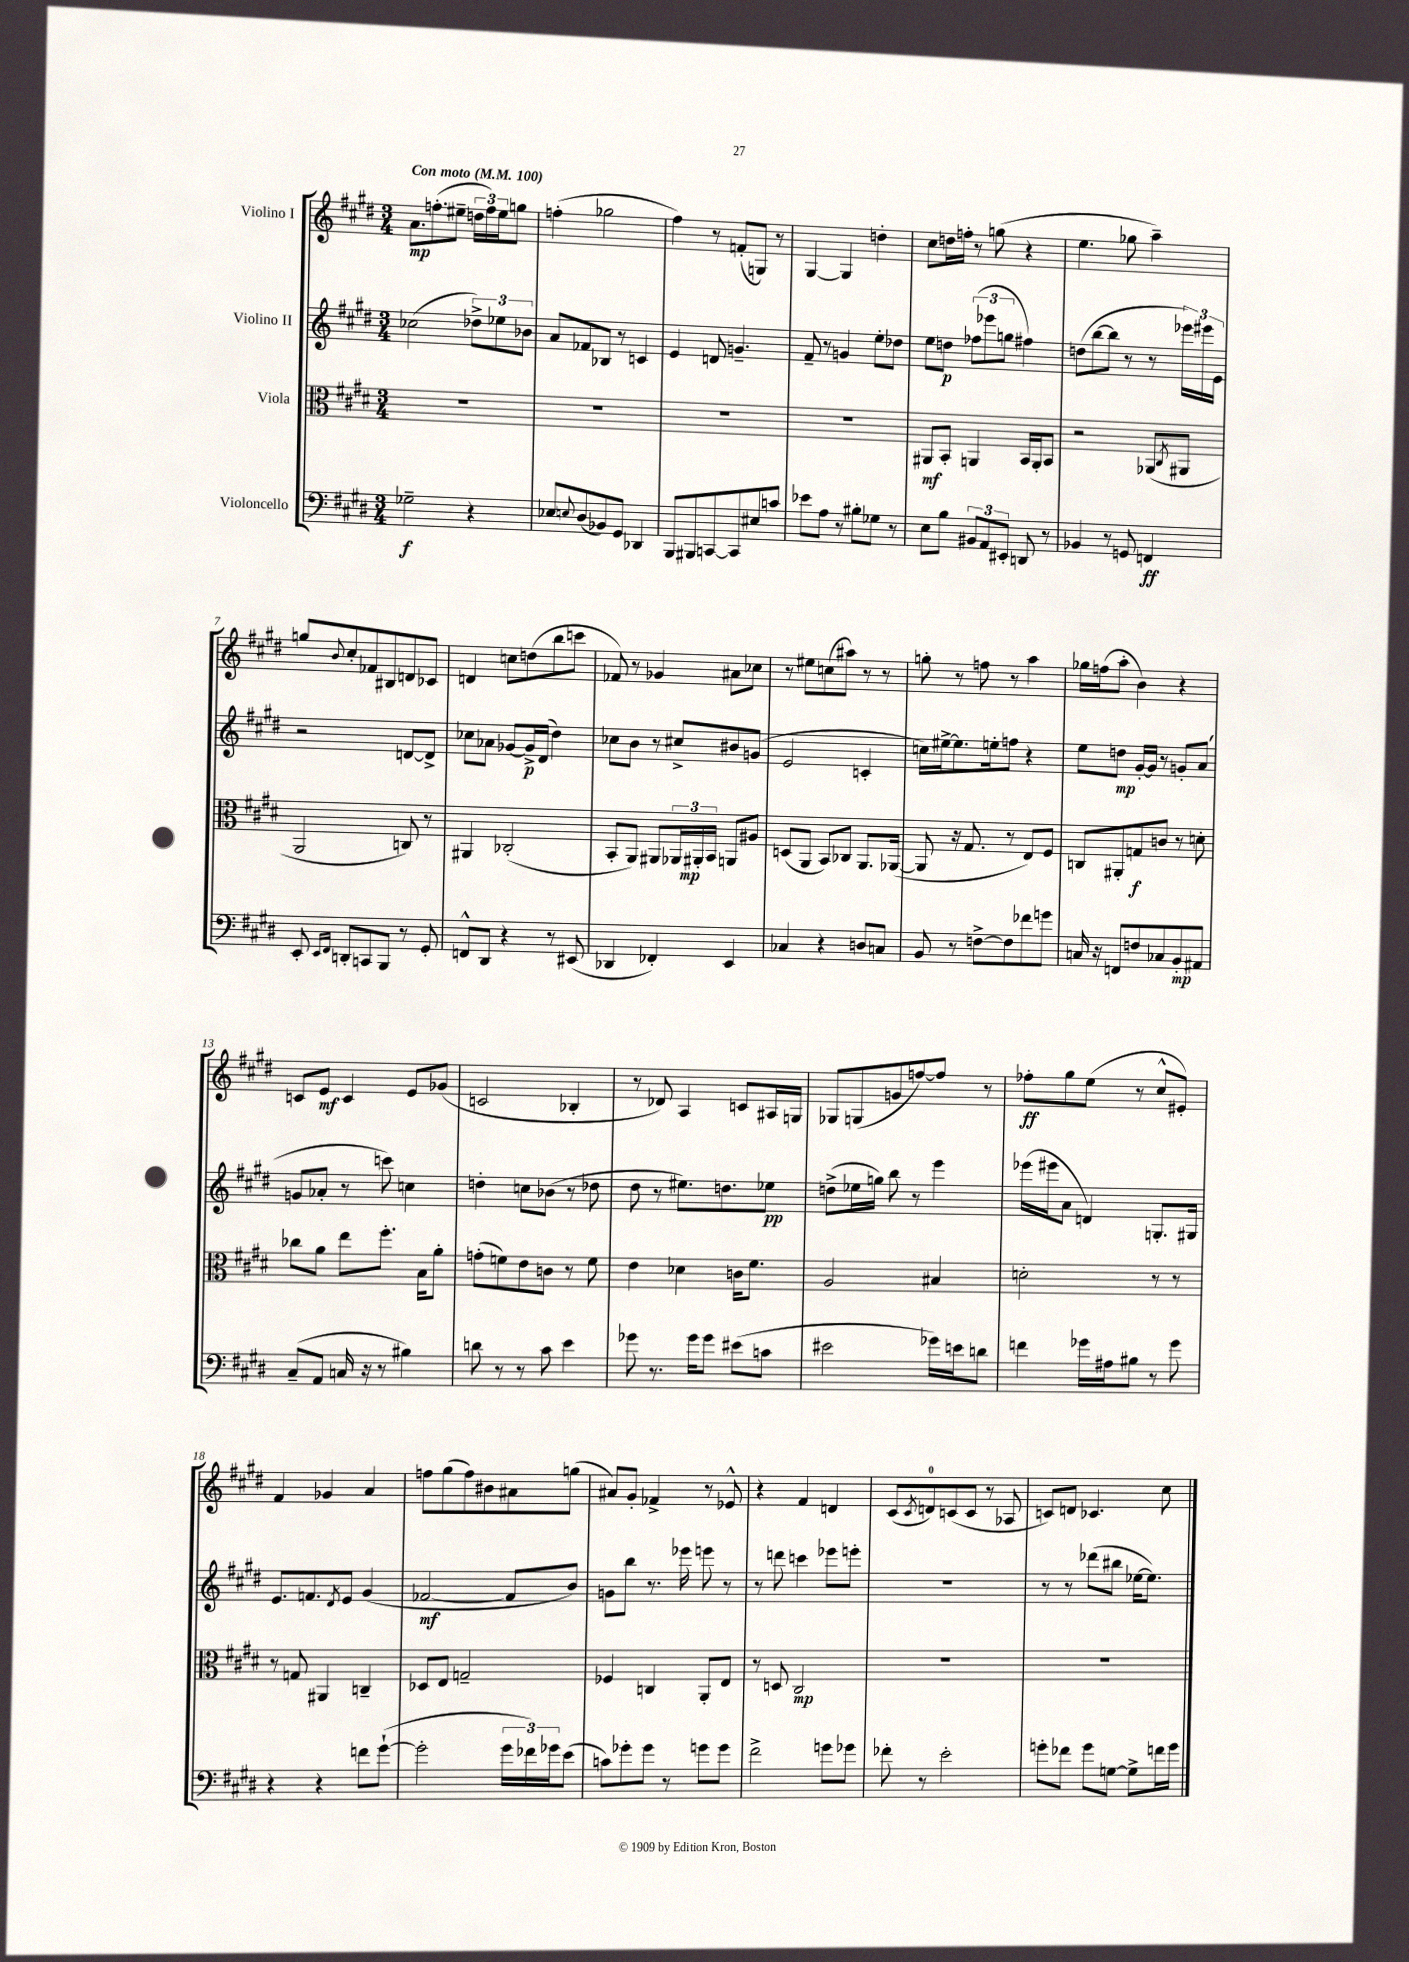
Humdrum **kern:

**kern	**kern	**kern	**kern
*staff4	*staff3	*staff2	*staff1
*clefF4	*clefC3	*clefG2	*clefG2
*k[f#c#g#d#]	*k[f#c#g#d#]	*k[f#c#g#d#]	*k[f#c#g#d#]
*M3/4	*M3/4	*M3/4	*M3/4
*MM100	*MM100	*MM100	*MM100
2G-~	2.r	(2cc-	8.a
.	.	.	(8.ff'
.	.	.	8ee#~
4r	.	12dd-^)	24dd
.	.	.	24ff)
.	.	12ee-	24ee#
.	.	.	8gg
.	.	12b-	.
=	=	=	=
8E-	2.r	8a	(4ff'
8qqE	.	.	.
(8D#	.	8f-	.
8BB-)	.	8B-	2gg-
8GG#	.	8r	.
4DD-	.	4c	.
=	=	=	=
8BBB	2.r	4e	4ff#)
8BBB#	.	.	.
[8CC	.	8d	8r
8CC]	.	4.g~	(8f'
8E#	.	.	8G)
8c	.	.	8r
=	=	=	=
8e-	2.r	8f#~	[4G#
8A	.	8r	.
8r	.	4g	4G#]
8B#'	.	.	.
8G-	.	8ee'	4dd'
8r	.	8dd-	.
=	=	=	=
8E	8AA#	8ee	8cc#
8B	8BB'	8dd	16dd
.	.	.	16ff'
12BB#	4AA	(12ff-	8r
12AA	.	12eee-	.
.	.	.	(8gg
12EE#'	.	12gg	.
8DD	16BB	4ff#)	4r
.	16AA'	.	.
8r	8BB	.	.
=	=	=	=
4BB-	2r	(8dd	4.ee
.	.	[8bb	.
8r	.	8bb]	.
8GG	.	8r	8gg-
4FF	(8AA-	8r	4aa~)
.	8qC#	.	.
.	8AA#	24eee-)	.
.	.	24eee#	.
.	.	24e	.
=	=	=	=
8EE'	2AA	2r	8gg
16qqEE	.	.	.
16qqFF#	.	.	8qqb
8DD'	.	.	8cc#'
8CC	.	.	8f-
8BBB	.	.	8B#
8r	8C)	[8d	8d
8GG#'	8r	8d^]	8c-
=	=	=	=
8FF^^	4AA#	8cc-	4d
8DD#	.	8a-	.
4r	(2C-'	[8g-	8cc
.	.	16g-^]	(8dd
.	.	(16d#	.
8r	.	4dd#)	8bb
(8EE#	.	.	8ccc
=	=	=	=
4DD-	8BB'	8cc-	8f-)
.	8AA)	8b	8r
4FF-')	8AA#	8r	4g-
.	24AA-	8cc#^	.
.	24AA#'	.	.
.	24BB	.	.
4EE	8AA	8b#	8a#
.	8A#	(8g	8cc-
=	=	=	=
4C-	(8D	2e	8r
.	8AA	.	8ee#
4r	8BB)	.	(8cc
.	8C-	.	8aa#)
8D	8.AA	4c'	8r
8C	.	.	8r
.	([16AA-	.	.
=	=	=	=
8BB	8AA-]	16cc)	8gg'
.	.	[16ee#^	.
8r	16r	8.ee#]	8r
.	8.G#	.	.
[8F^	.	.	8ff
.	.	16ee'	.
8F]	8r	8ff	8r
8f-	8E)	4r	4aa
8g	8F#	.	.
=	=	=	=
16C	8C	8ee	16gg-
16r	.	.	(16ff
8FF	8AA#'	8dd	8aa'
8F	8G	[16g#'	4b)
.	.	16g#]	.
8C-	8c	8r	.
8BB'	8r	8g'	4r
8AA#	8d'	(8a	.
=	=	=	=
(8C#~	8cc-	8g	8c
8AA	8a	8a-'	8e
16C	8ee	8r	4c
16r	.	.	.
8r	8.ff#'	8ccc)	.
4B#)	.	4cc	8e
.	16B	.	.
.	8a'	.	(8g-
=	=	=	=
8d	(8g'	4dd'	2c
8r	8f)	.	.
8r	8e	8cc	.
8c#	8c	(8b-	.
4e	8r	8r	4B-'
.	8f	8dd-	.
=	=	=	=
8g-	4e	8dd#	8r
8.r	.	8r	8d-)
.	4d-	8.ee#)	4A
16g-	.	.	.
8g-	.	.	.
.	.	8.dd	.
(8e#	16c	.	8c
.	8.f#	.	.
8c	.	8ee-	16A#
.	.	.	16G
=	=	=	=
2e#	2A	(8dd^	8G-
.	.	16ee-	(8G
.	.	16gg)	.
.	.	8bb	8g
.	.	8r	[8ff)
16g-)	4B#	4eee	8ff]
16e	.	.	.
8d	.	.	8r
=	=	=	=
4f	2d'	(16eee-	8ff-'
.	.	16eee#	.
.	.	8a	8gg#
16g-	.	4d)	(8ee
16A#	.	.	.
8B#	.	.	8r
8r	8r	8.G'	8cc#^^
8g-	8r	.	8e#')
.	.	16G#	.
=	=	=	=
4r	8r	8.e	4f#
.	8G	.	.
.	.	8.f	.
4r	4AA#	.	4g-
.	.	8qd#	.
.	.	8e	.
8f	4C~	(4g#	4a
([8g#`	.	.	.
=	=	=	=
2g#']	8D-	[2f-	8ff
.	8E	.	(8gg#
.	2G~	.	8ff)
.	.	.	8b#
24g#	.	8f-]	8a#
24f-)	.	.	.
24g-	.	.	.
(8e	.	8b)	(8gg
=	=	=	=
8c)	4F-	8g	8a#)
8g-'	.	8bb	8g#'
8g-	4C	8.r	4f-^
8r	.	.	.
.	.	16eee-	.
8g	8AA'	8eee	8r
8g	8E	8r	8e-^^
=	=	=	=
2f#^	8r	8r	4r
.	8D	8ddd	.
.	2C#	4ccc	4f#
8g	.	8eee-	4d
8g-	.	8eee'	.
=	=	=	=
8f-'	2.r	2.r	(8c#
.	.	.	8qc#
8r	.	.	8d)
2e'	.	.	(8c
.	.	.	8c
.	.	.	8r
.	.	.	8A-
=	=	=	=
8g'	2.r	8r	8c)
8f-	.	8r	8d
8g	.	(8ddd-	4.c-
[8G	.	8bb#	.
8G^]	.	[16ee-	.
.	.	8.ee-])	.
16f	.	.	8cc#
16g	.	.	.
==	==	==	==
*-	*-	*-	*-
